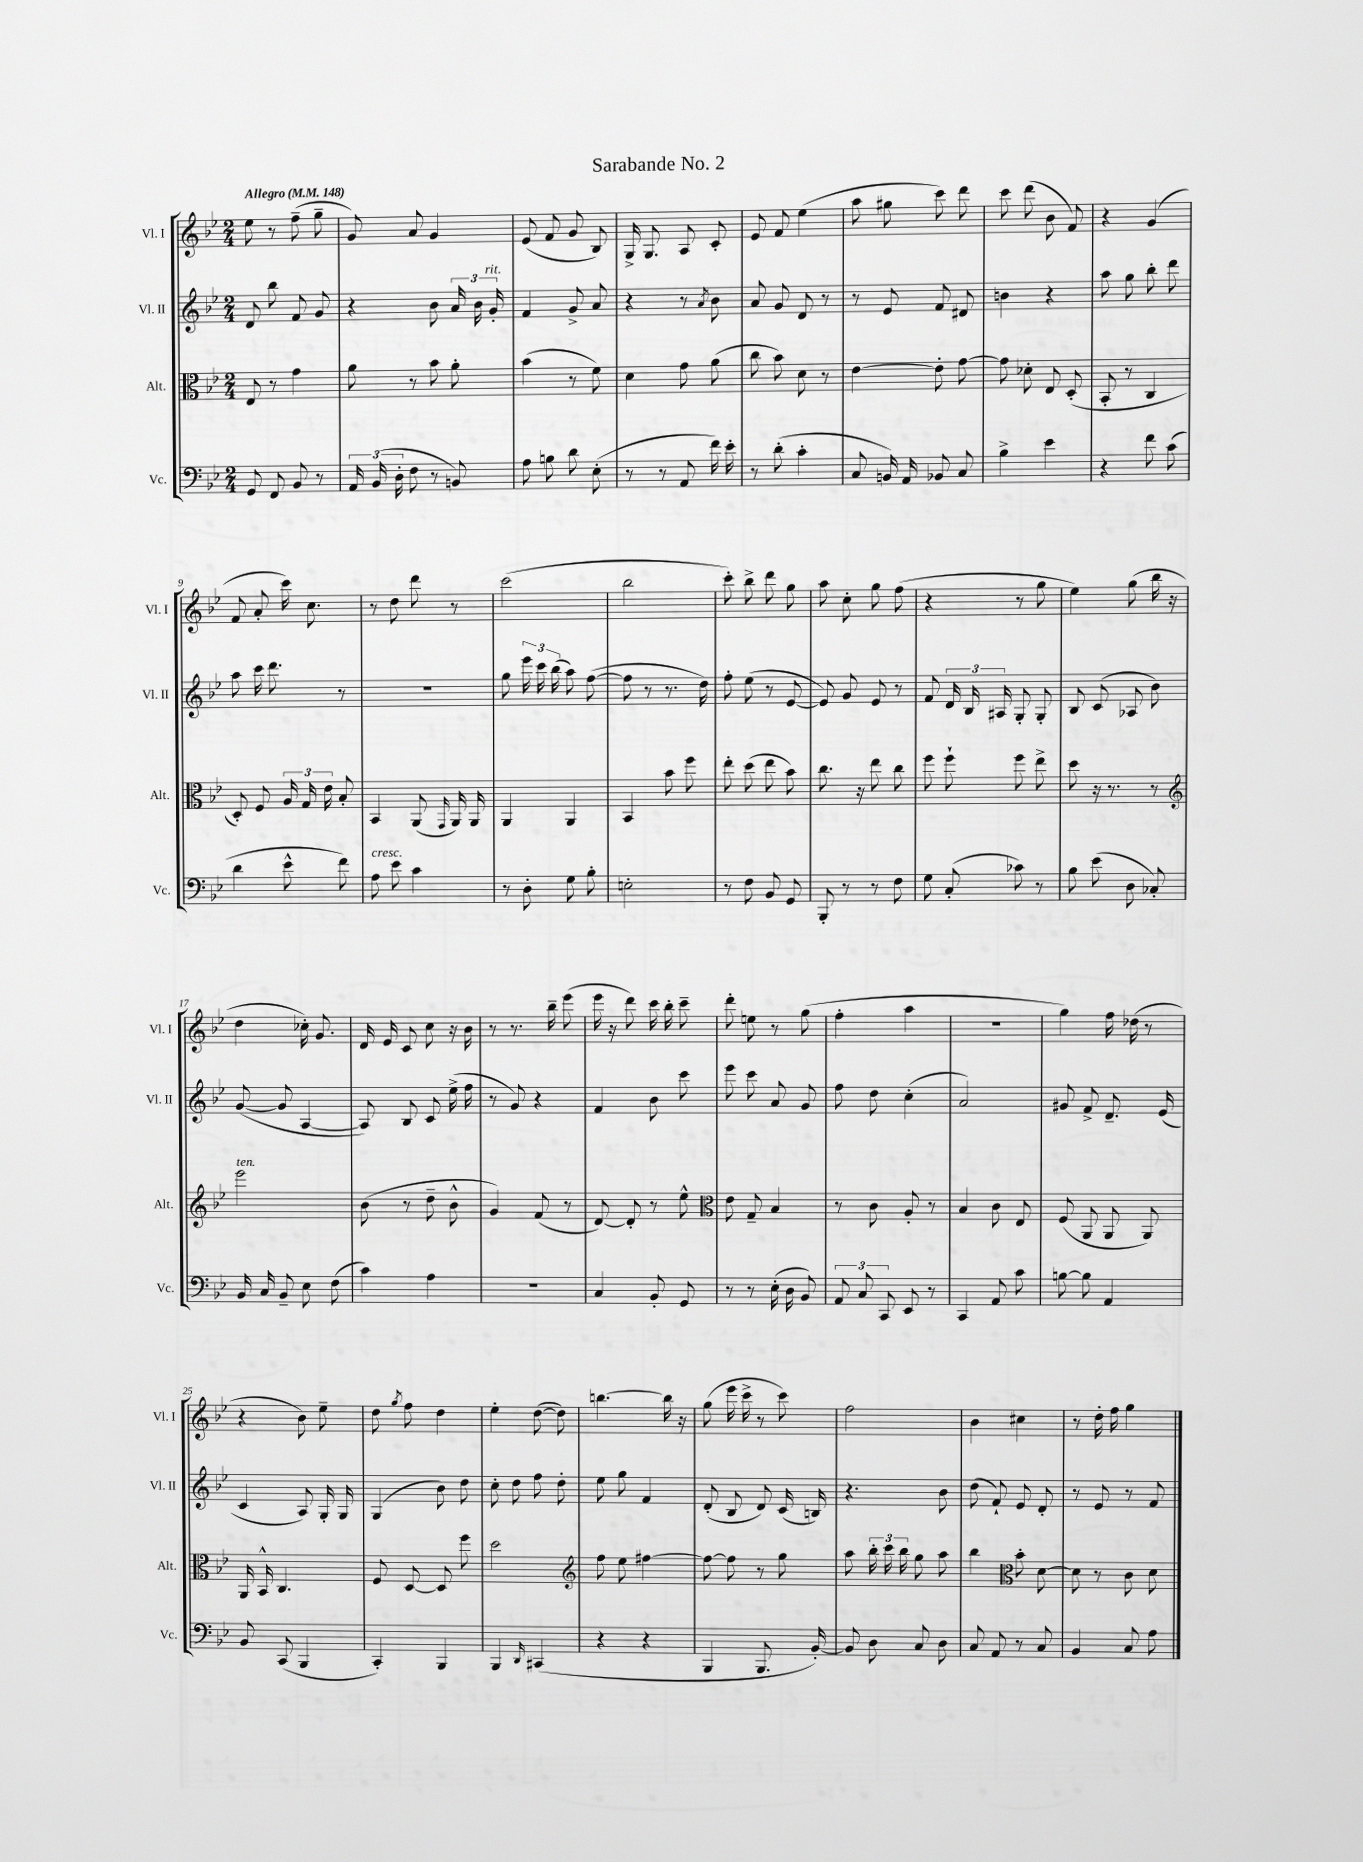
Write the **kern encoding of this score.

**kern	**kern	**kern	**kern
*staff4	*staff3	*staff2	*staff1
*clefF4	*clefC3	*clefG2	*clefG2
*k[b-e-]	*k[b-e-]	*k[b-e-]	*k[b-e-]
*M2/4	*M2/4	*M2/4	*M2/4
*MM148	*MM148	*MM148	*MM148
8GG	8E-	8d	8ee-
8FF	8r	8bb-	8r
8BB-	4g	8f	(8ff~
8r	.	8g	8gg~
=	=	=	=
24AA	8a	4r	8g)
(24BB-	.	.	.
24D'	.	.	.
8F	8r	.	8a
8r	8b-	8b-	4g
8BB)	8a'	24a	.
.	.	24b-	.
.	.	24g'	.
=	=	=	=
8A	(4b-	4f	(8e-
8B	.	.	8f
8d	8r	8g^	8g
(8E-'	8f)	8a	8B-)
=	=	=	=
8r	4d	4r	16G^
.	.	.	8.G
8r	.	.	.
8AA	8g	8r	8A
.	.	8qa	.
16f)	(8a	8b-	8c'
16e-'	.	.	.
=	=	=	=
8r	8cc	8a	8e-
(8d'	8b-)	8g	8f
4c'	8d	8d	(4ee-
.	8r	8r	.
=	=	=	=
8C	[4e-	8r	8aa
16BB)	.	8e-	8gg#
16AA	.	.	.
8BB-	8e-']	8f	8ccc)
8C	[8g	8d#	8ddd
=	=	=	=
4B-^	8g]	4b	8ccc
.	8d-'	.	(8ddd
4e-	8E-	4r	8b-
.	(8D'	.	8f)
=	=	=	=
4r	8BB-'	8aa	4r
.	8r	8gg	.
8f	4C	8bb-'	(4g
(8c	.	8ddd	.
=	=	=	=
4d	8D')	8aa	8f
.	8F	16ccc	8a'
.	.	8.ddd	.
8e-^^	24A	.	16ccc)
.	24G	.	.
.	.	.	8.cc
.	24e-	.	.
8f)	8B-'	8r	.
=	=	=	=
8A	4BB-	2r	8r
8e-	.	.	8dd
4c	(8AA	.	8ddd
.	16qqGG	.	.
.	16AA)	.	8r
.	16AA	.	.
=	=	=	=
8r	4AA	8gg	(2ccc
8D'	.	24eee-	.
.	.	24ccc	.
.	.	(24bb-	.
8G	4AA	8aa)	.
8B-'	.	([8ff	.
=	=	=	=
2E'	4BB-	8ff]	2bb-
.	.	8r	.
.	8b-	8.r	.
.	8ff	.	.
.	.	16dd)	.
=	=	=	=
8r	8ee-'	8ff'	8ccc')
8F	(8dd	(8ee-	8bb-^
8BB-	8ee-	8r	8ddd
8GG	8b-)	[8e-	8gg
=	=	=	=
8BBB-'	8.cc	8e-])	8aa
8r	.	8g	8cc'
.	16r	.	.
8r	8ee-	8e-	8gg
8F	8cc	8r	(8ff
=	=	=	=
8G	8ff	8f	4r
(8C'	8ff`	24d	.
.	.	24B-	.
.	.	24A#	.
8c-)	8ff	8G'	8r
8r	8ee-^	8G'	8gg
=	=	=	=
8B-	8dd	8B-	4ee-)
(8e-	16r	(8c	.
.	8.r	.	.
8D	.	8A-	(8gg
8C-')	8r	8b-)	16bb-
.	.	.	16r
=	=	=	=
*	*clefG2	*	*
16BB-	2eee-	([8g	4dd
16C	.	.	.
8BB-~	.	8g]	.
8E-	.	[4A	16cc-')
.	.	.	8.g
(8F	.	.	.
=	=	=	=
4c)	(8b-	8A])	16d
.	.	.	16e-
.	8r	8B-	8c
4A	8dd~	8c	8cc
.	8b-^^	(16ee-^	16r
.	.	16ff	16b-
=	=	=	=
2r	4g)	8r	8r
.	.	8g)	8.r
.	(8f	4r	.
.	.	.	16bb-~
.	8r	.	(8eee-
=	=	=	=
4C	[8d)	4f	16eee-
.	.	.	16r
.	8d']	.	8ddd)
8BB-'	8r	8b-	16ccc
.	.	.	16bb-'
8GG	8ee-^^	8ccc	8ccc~
=	=	=	=
*	*clefC3	*	*
8r	8e-	8eee-	8ddd'
8r	8G~	8ccc	8ee
(16E-'	4B-	8a	8r
16D	.	.	.
8BB-)	.	8g	(8gg
=	=	=	=
12AA	8r	8ff	4ff'
12C	.	.	.
.	8c	8dd	.
12CC	.	.	.
8EE-	8A'	(4cc'	4aa
8r	8r	.	.
=	=	=	=
4CC	4B-	2a)	2r
8AA	8c	.	.
8c	8E-	.	.
=	=	=	=
[8B	(8F	8g#	4gg)
8B]	8AA	8f^	.
4AA	8AA	8.d~	16ff
.	.	.	(16dd-
.	8AA)	.	8r
.	.	(16e-	.
=	=	=	=
8BB-	16AA	4c	4r
.	16BB-^^	.	.
(8CC	4.C	.	.
4BBB-	.	8A)	8b-)
.	.	16G'	8ee-~
.	.	16G	.
=	=	=	=
4CC')	8F	(4G	8dd
.	.	.	8qgg
.	[8D	.	8ff
4BBB-	8D]	8b-)	4dd
.	8ff	8dd	.
=	=	=	=
4BBB-	2dd	8cc'	4ee-'
.	.	8dd	.
16qqDD	.	.	.
(4CC#	.	8ff	([8dd
.	.	8dd'	8dd])
=	=	=	=
*	*clefG2	*	*
4r	8ff	8ee-	[4.bb
.	8ee-	8gg	.
4r	[4ff#	4f	.
.	.	.	16bb]
.	.	.	16r
=	=	=	=
4BBB-	8ff#_	(8d'	(8gg
.	8ff#]	8B-	16eee-
.	.	.	16ccc^
8.BBB-	8r	8d)	8r
.	8gg	(16c	8ccc)
[16BB-')	.	16B)	.
=	=	=	=
8BB-]	8aa	4.r	2ff
8D	24bb-'	.	.
.	24ccc	.	.
.	24bb-	.	.
8C	8gg	.	.
8D	8aa	8b-	.
=	=	=	=
8C	4bb-	(8dd	4b-
8AA	.	8f`)	.
*	*clefC3	*	*
8r	8b-'	8e-	4cc#
8C	[8d	8d'	.
=	=	=	=
4BB-	8d]	8r	8r
.	8r	8e-	16dd'
.	.	.	16ff
8C	8c	8r	4gg
8A	8d	8f	.
==	==	==	==
*-	*-	*-	*-
